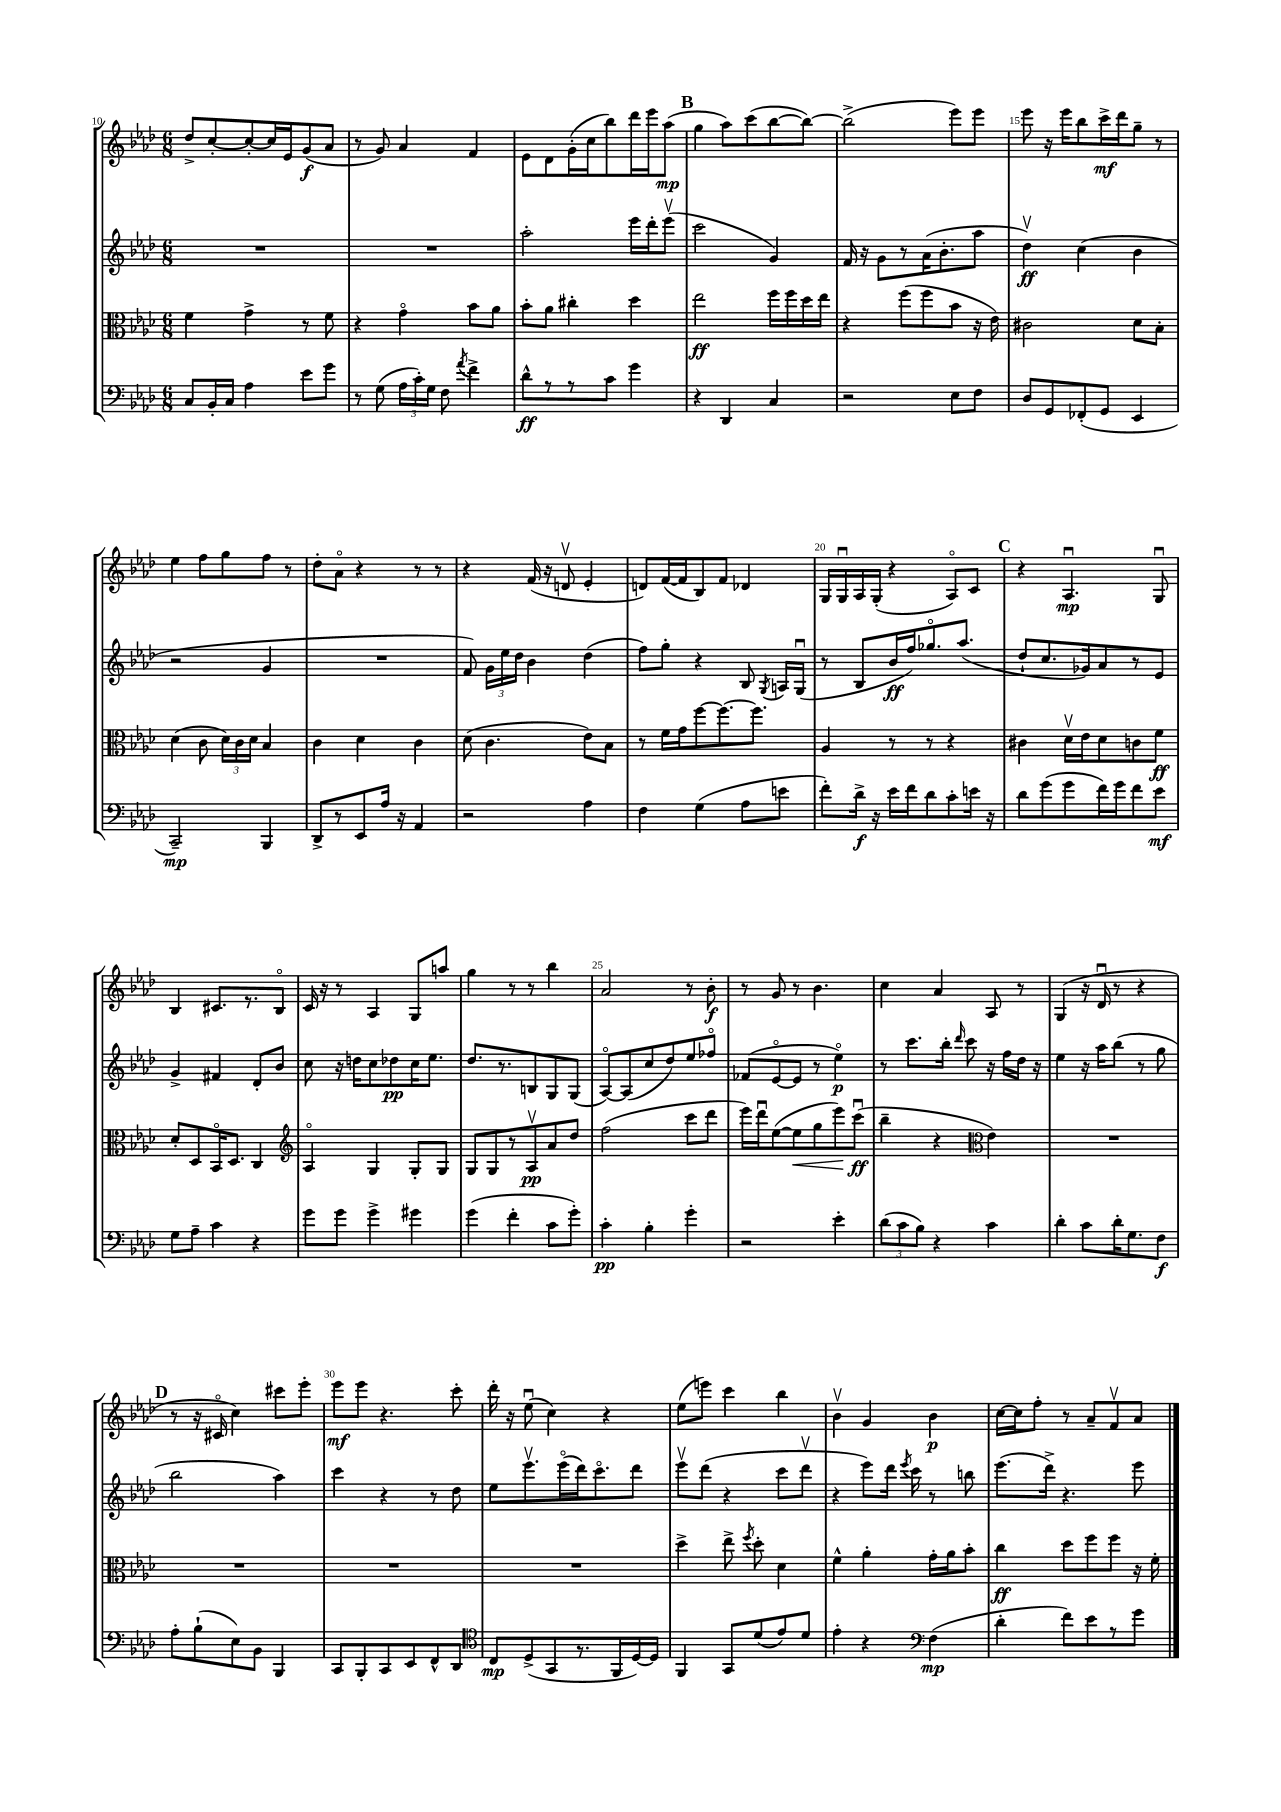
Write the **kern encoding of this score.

**kern	**kern	**kern	**kern
*staff4	*staff3	*staff2	*staff1
*clefF4	*clefC3	*clefG2	*clefG2
*k[b-e-a-d-]	*k[b-e-a-d-]	*k[b-e-a-d-]	*k[b-e-a-d-]
*M6/8	*M6/8	*M6/8	*M6/8
8C/L	4f\	2.r	8dd-^/L
16BB-'/L	.	.	[8cc'/
16C/JJ	.	.	.
4A-\	4g^\	.	8cc'/_
.	.	.	16cc/]L
.	.	.	16e-/J
8e-\L	8r	.	(8g/
8g\J	8f\	.	8a-/J
=	=	=	=
8r	4r	2.r	8r
(8G\	.	.	8g/)
24A-\LL	4go\	.	4a-/
24c'\)	.	.	.
24G\JJ	.	.	.
8F\	.	.	.
8qa-/	.	.	.
4f^\	8b-\L	.	4f/
.	8a-\J	.	.
=	=	=	=
8d-^^\L	8b-'\L	2aa-'\	8e-\L
8r	8a-\J	.	8d-\
8r	4cc#'\	.	(16g'\L
.	.	.	16cc\J
8c\J	.	.	8bb-\)
4g\	4dd-\	16eee-\LL	16ddd-\L
.	.	16ddd-'\J	16eee-\J
.	.	(8eee-v\J	(8aa-\J
=	=	=	=
4r	2ee-\	2ccc\	4gg\
4DD-/	.	.	8aa-\L)
.	.	.	(8ccc\
4C/	16ff\LL	4g/)	[8bb-\
.	16ff\	.	.
.	16dd-\	.	8bb-\_J)
.	16ee-\JJ	.	.
=	=	=	=
2r	4r	16f/	(2bb-^\]
.	.	16r	.
.	.	8g\L	.
.	(8ff\L	8r	.
.	8ff\	(16a-\K	.
.	.	8.b-'\	.
8E-\L	8b-\J	.	8eee-\L)
8F\J	16r	8aa-\J	8eee-\J
.	16e-\)	.	.
=	=	=	=
8D-/L	2c#\	4dd-v\)	8eee-\
8GG/	.	.	16r
.	.	.	16eee-\LK
(8FF-'/	.	(4cc\	8bb-\
8GG/J	.	.	16ccc^\L
.	.	.	16ddd-\J
4EE-/	8d-\L	4b-\	8gg~\J
.	8B-'\J	.	8r
=	=	=	=
2CC~/)	(4d-\	2r	4ee-\
.	8c\	.	8ff\L
.	24d-\LL)	.	8gg\
.	24c\	.	.
.	24d-\JJ	.	.
4BBB-/	4B-/	4g/	8ff\J
.	.	.	8r
=	=	=	=
8DD-^/L	4c\	2.r	8dd-'\L
8r	.	.	8a-o\J
8EE-/	4d-\	.	4r
16A-/Jk	.	.	.
16r	.	.	.
4AA-/	4c\	.	8r
.	.	.	8r
=	=	=	=
2r	(8d-\	8f/)	4r
.	4.c\	24g\LL	.
.	.	24ee-\	.
.	.	24dd-\JJ	.
.	.	4b-\	(16f/
.	.	.	16r
.	.	.	8dv/
4A-\	8e-\L)	(4dd-\	4e-'/
.	8B-\J	.	.
=	=	=	=
4F\	8r	8ff\L)	8d/L)
.	16f\LL	8gg'\J	([16f/L
.	16g\J	.	16f/]J
(4G\	[8ff\	4r	8B-/)
.	8.ff\_	.	8f/J
8A-\L	.	8B-/	4d-/
.	8.ff\]J	.	.
.	.	8qG/	.
8e\J	.	16A/LL	.
.	.	(16Gu/JJ	.
=	=	=	=
8f'\L)	4A-/	8r	16G/LL
.	.	.	16Gu/
16d-^\Jk	.	8B-/L	16A-/
16r	.	.	(16G'/JJ
16e-\LL	8r	16b-/L	4r
16f\J	.	16ff/J)	.
8d-\	8r	8.gg-o/	.
8c'\	4r	.	8A-o/L)
.	.	(8.aa-/J	.
16e\Jk	.	.	8c/J
16r	.	.	.
=	=	=	=
8d-\L	4c#\	8dd-`/L	4r
(8g\	.	8.cc/	.
8g\	16d-v\LL	.	4.A-u/
.	16e-\J	16g-/k)	.
16f\L)	8d-\	8a-/	.
16g\J	.	.	.
8f\	8c\	8r	.
8e-\J	8f\J	8e-/J	8Gu/
=	=	=	=
8G\L	8d-'/L	4g^/	4B-/
8A-~\J	8D-/	.	.
4c\	16BB-o/K	4f#/	8.c#/L
.	8.D-/J	.	.
.	.	.	8.r
4r	4C/	8d-'/L	.
.	.	8b-/J	8B-o/J
=	=	=	=
*	*clefG2	*	*
8g\L	4A-o/	8cc\	16c/
.	.	.	16r
8g\J	.	16r	8r
.	.	16dd\LK	.
4g^\	4G/	8cc\	4A-/
.	.	8dd-\	.
4g#\	8G'/L	16cc\K	8G/L
.	.	8.ee-\J	.
.	8G/J	.	8aa/J
=	=	=	=
(4g\	8G/L	8.dd-/L	4gg\
.	8G/	.	.
.	.	8.r	.
4f'\	8r	.	8r
.	8A-v/	8B/	8r
8c\L	8a-/	8G/	4bb-\
8g'\J)	8dd-/J	(8G/J	.
=	=	=	=
4c'\	(2ff\	[8A-o/L)	2a-/
.	.	(8A-/]	.
4B-'\	.	8cc/	.
.	.	8dd-/)	.
4g'\	8ccc\L	8ee-/	8r
.	8ddd-\J	8ff-o/J	8b-'\
=	=	=	=
2r	16eee-\LL)	(8f-/L	8r
.	16ddd-u\J	.	.
.	([8ee-\	[8e-o/	8g/
.	8ee-\]	8e-/]J	8r
.	8gg\	8r	4.b-\
4e-'\	8eee-\)	4ee-o\)	.
.	(8cccu\J	.	.
=	=	=	=
(12d-\L	4bb-~\	8r	4cc\
12c\	.	.	.
.	.	8.ccc\L	.
12B-\J)	.	.	.
4r	4r	.	4a-/
.	.	16bb-'\Jk	.
.	.	16qqddd-/	.
.	.	8ccc\	.
*	*clefC3	*	*
4c\	4e-\)	16r	8A-/
.	.	16ff\LL	.
.	.	16dd-\JJ	8r
.	.	16r	.
=	=	=	=
4d-'\	2.r	4ee-\	(4G/
8c\L	.	16r	16r
.	.	16aa-\LK	16d-u/
16d-'\K	.	(8bb-\J	8r
8.G\	.	.	.
.	.	8r	4r
8F\J	.	8gg\	.
=	=	=	=
8A-'\L	2.r	2bb-\	8r
(8B-`\	.	.	16r
.	.	.	16c#o/
8E-\)	.	.	4cc\)
8BB-\J	.	.	.
4BBB-/	.	4aa-\)	8ccc#\L
.	.	.	8eee-'\J
=	=	=	=
8CC/L	2.r	4ccc\	8eee-\L
8BBB-'/	.	.	8eee-\J
8CC/	.	4r	4.r
8EE-/	.	.	.
8FF^^/	.	8r	.
8DD-/J	.	8dd-\	8ccc'\
=	=	=	=
*clefC4	*	*	*
8C/L	2.r	8ee-\L	16ddd-'\
.	.	.	16r
(8D-^/	.	8.eee-v\	(8ee-u\
8GG/	.	.	4cc\)
.	.	(16eee-o\L	.
8.r	.	16ddd-\J)	.
.	.	8.ccco\	.
.	.	.	4r
16FF/L	.	.	.
[16D-/)	.	8ddd-\J	.
16D-/]JJ	.	.	.
=	=	=	=
4FF/	4dd-^\	8eee-v\L	(8ee-\L
.	.	(8ddd-\J	8eee\J)
8GG/L	8ee-^\	4r	4ccc\
.	8qff/	.	.
(8d-/	8dd-'\	.	.
8e-/)	4d-\	8ccc\L	4bb-\
8d-/J	.	8ddd-v\J	.
=	=	=	=
4e-'\	4f^^\	4r	4b-v\
4r	4a-'\	8eee-\L)	4g/
.	.	16ddd-\Jk	.
.	.	8qeee-/	.
.	.	16ccc\	.
*clefF4	*	*	*
(4F\	16g'\LL	8r	4b-\
.	16a-\J	.	.
.	8b-'\J	8bb\	.
=	=	=	=
4d-'\	4cc\	(8.eee-\L	[16cc\LL
.	.	.	16cc\]J
.	.	.	8ff'\J
.	.	16ddd-^\Jk)	.
8f\L)	8dd-\L	4.r	8r
8e-\	8ff\	.	8a-~/L
8r	8ff\J	.	8fv/
8g\J	16r	8eee-\	8a-/J
.	16f'\	.	.
==	==	==	==
*-	*-	*-	*-
